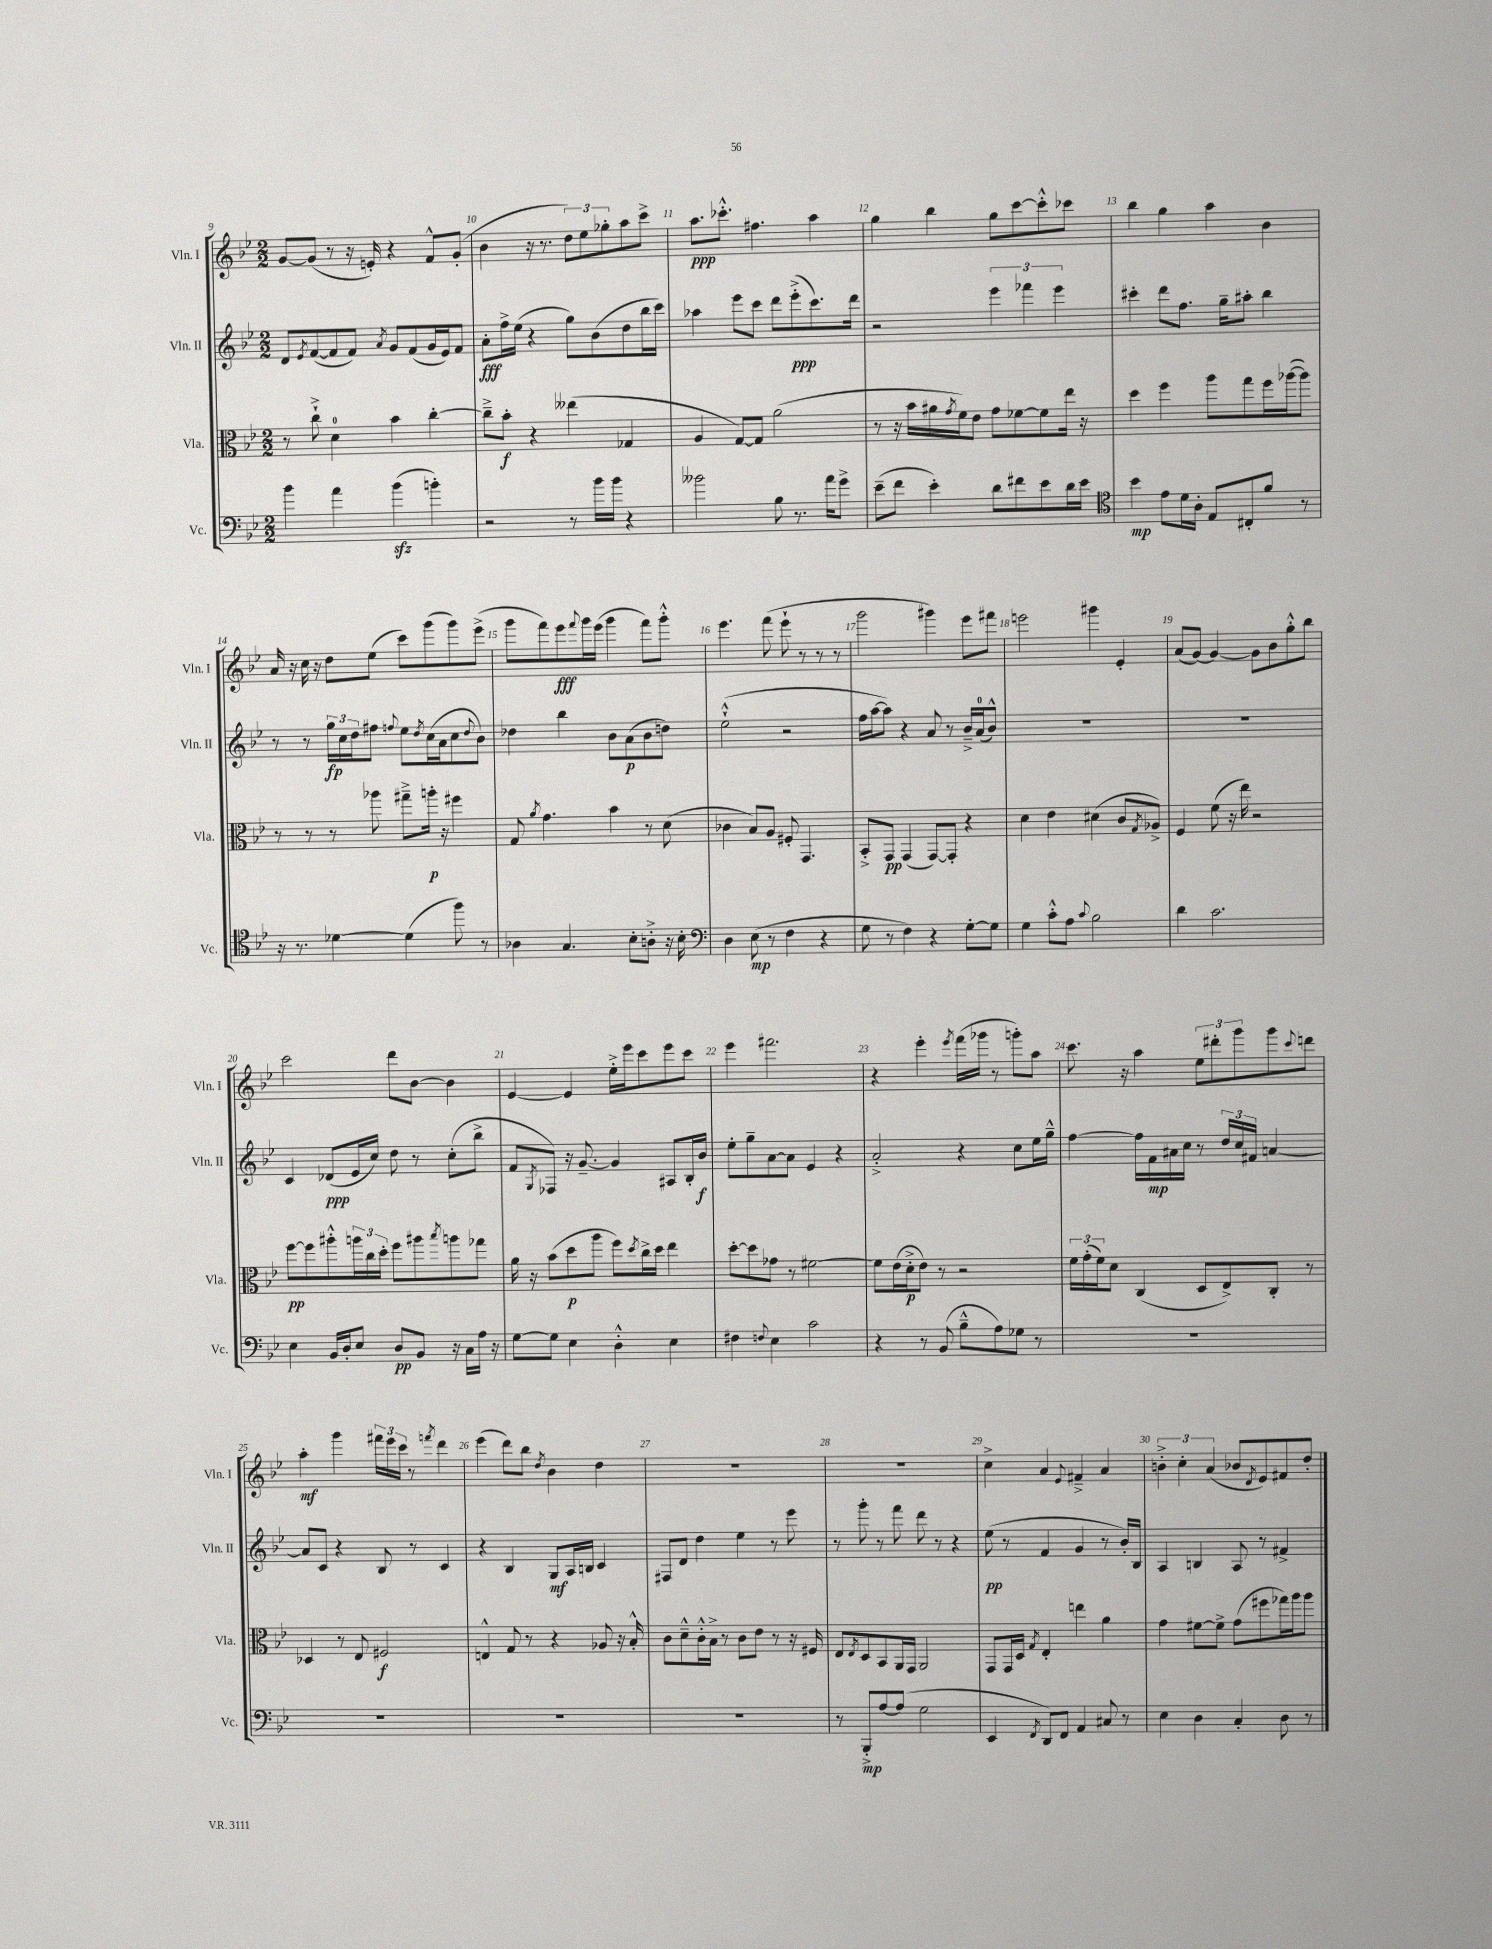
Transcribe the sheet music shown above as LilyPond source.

<<
\new StaffGroup <<
\new Staff = "s0" \with { instrumentName = "Vln. I" shortInstrumentName = "Vln. I" } {
    \clef treble \key bes \major \numericTimeSignature \time 2/2
    g'8~ g'8( r8 r16 e'16-.) r4 f'8-^ g'8-.( |
    bes'4 r16 r8. \tuplet 3/2 { d''8) ees''8 ges''8-. } a''8 c'''8-> |
    a''8.\ppp ces'''8.-.-^ fis''4. a''4 |
    g''4 bes''4 g''8 c'''8~ c'''8-.-^ ces'''8 |
    bes''4 g''4 a''4 bes'4 |
    a'16 r16 c''16 r16 d''8 ees''8( c'''8) g'''8( g'''8) ees'''8->( |
    g'''8 f'''8) ees'''8\fff \appoggiatura { f'''8 } g'''16 ees'''16( g'''4 f'''8) g'''8-.-^ |
    ees'''4. f'''8( ees'''8-! r8 r8 r8 |
    g'''2 gis'''4) ees'''8 fis'''8 |
    e'''2 gis'''4 ees'4-. |
    a'8( g'8~) g'4~ g'8 bes'8 g''8-.-^ bes''8 |
    c'''2 d'''8 bes'8~ bes'4 |
    ees'4~ ees'4 ees''16-.-> ees'''16 c'''8 ees'''8 c'''8 |
    ees'''4 fis'''2. |
    r4 ees'''4-. \acciaccatura { ees'''8 } f'''16( ges'''16 r8 g'''8-.) a''8 |
    c'''8. r16 a''4 \tuplet 3/2 { ees''8 dis'''8-. g'''8 } g'''8 \appoggiatura { c'''8 } d'''8 |
    a''4-.\mf g'''4 \tuplet 3/2 { fis'''16 ees'''16 c'''16 } r8 \acciaccatura { f'''8 } d'''4 |
    ees'''4( d'''8) bes''8 \acciaccatura { d''8 } bes'4 d''4 |
    R1 |
    R1 |
    c''4-> a'4 \appoggiatura { ees'8 } fis'4---> a'4 |
    \tuplet 3/2 { b'4-.-> c''4-. a'4( } bes'8 \acciaccatura { d'8 } ees'8) fis'8 d''8-. \bar "|." |
}
\new Staff = "s1" \with { instrumentName = "Vln. II" shortInstrumentName = "Vln. II" } {
    \clef treble \key bes \major \numericTimeSignature \time 2/2
    d'8 \acciaccatura { ees'8 } f'8~( f'8 f'8) \acciaccatura { a'8 } g'8 f'8( g'16 ees'16) f'8 |
    a'8-.\fff f''16-> ees''16( r4 g''8) bes'8( d''8 bes''16 c'''16) |
    aes''4 ees'''8 c'''8 d'''8 ees'''8-.->\ppp( c'''8.) d'''16 |
    r2 \tuplet 3/2 { ees'''4 fes'''4 ees'''4 } |
    cis'''4-. d'''8 f''8. g''16-- ais''8-. bes''4 |
    r8 r8 \tuplet 3/2 { g''16\fp c''16 d''16 } fis''8 \appoggiatura { f''8 } ees''8 \acciaccatura { d''8 } c''16( a'16 c''8 \appoggiatura { d''8 } bes'8) |
    des''4 bes''4 bes'8 a'8\p( bes'8 d''8) |
    ees''2-!-^( r2 |
    f''16 a''16~ a''8) r4 a'8 r8 bes'16---> a'16-0( bes'8-^) |
    R1 |
    R1 |
    c'4 des'8\ppp( ees'16 c''16) d''8 r8 c''8-.( bes''8-> |
    f'8 \acciaccatura { g8 } fes8) r16 g'8.~-- g'4 ais8 bes16-. bes'16\f |
    ees''8-. g''8-- a'8~ a'8 ees'4 r4 |
    a'2-.-> r4 c''8 ees''16 g''16---^ |
    f''4~ f''16 f'16\mp ais'16 c''16 r8 \tuplet 3/2 { d''16 c''16 fis'16 } a'4~ |
    a'8 c'8 r4 bes8 r8 c'4 |
    r4 bes4 g8\mf a16 b16 c'4 |
    fis8 d'8 d''4 ees''4 r8 ees'''8 |
    r8 g'''8-. r8 f'''8 d'''8 r8 r4 |
    ees''8\pp( r8 f'4 g'4 r8 bes'16-.) bes16 |
    a4 b4 a8 r8 fis'4-> \bar "|." |
}
\new Staff = "s2" \with { instrumentName = "Vla." shortInstrumentName = "Vla." } {
    \clef alto \key bes \major \numericTimeSignature \time 2/2
    r8 c''8-!-> d'4-0 bes'4 c''4~-. |
    c''8---> bes'8-.\f r4 eeses''4( ges4 |
    a4 g8~) g8 a'2( |
    r8 r16 bes'16 ais'16 \acciaccatura { g'8 } f'16) ees'8 g'8 fes'8~ fes'8 ees''16 r16 |
    d''4 f''4 a''8 g''8 f''16 aes''16~( aes''8) |
    r8 r8 r8 aes''8 gis''8---> a''16-.\p r16 fis''4 |
    g8 \acciaccatura { a'8 } g'4. bes'4 r8 d'8( |
    ces'4 bes8) a8 fis8-. g,4. |
    bes,8-.-> g,8\pp g,4( g,8~) g,8-. r4 |
    d'4 ees'4 dis'4( c'8 \acciaccatura { g8 } aes8->) |
    f4 f'8( r16 ees''16) r2 |
    f''8~\pp f''8 ais''8-.-^ \tuplet 3/2 { a''16 c''16 d''16-. } f''8 ais''8 \acciaccatura { bes''8 } a''8 ges''8 |
    a'16 r16 bes'8( d''8\p a''8 f''8) \acciaccatura { d''8 } c''16-> d''16 ees''4 |
    d''8~-. d''8 ges'8 r8 fis'2~ |
    fis'8 ees'16( d'16-.->\p ees'8) r8 r2 |
    \tuplet 3/2 { f'16 g'16-.( f'16) } d'8 c4( d8 ees8->) c8-. r8 |
    des4 r8 ees8 fis2\f |
    e4-^ g8 r8 r4 aes8 r16 bes16-.-^ |
    c'8 d'8---^ c'16-.-^ bes16-> r8 c'8 ees'8 r8 r16 fis16 |
    ees8 \acciaccatura { ees8 } d8 bes,8 a,16 g,16 a,2 |
    g,8 g,16 d16 \acciaccatura { g8 } ees4-. e''4 a'4 |
    g'4 fis'8~ fis'8-> g'8( fis''8 ges''16) a''16 a''8 \bar "|." |
}
\new Staff = "s3" \with { instrumentName = "Vc." shortInstrumentName = "Vc." } {
    \clef bass \key bes \major \numericTimeSignature \time 2/2
    bes'4 a'4 bes'4\sfz( b'4-.) |
    r2 r8 bes'16 bes'16 r4 |
    beses'2 bes8 r8. a'16 g'8-> |
    ees'8--( f'8 ees'4-.) d'8 fis'8 ees'8 d'16 ees'16 |
    \clef tenor bes'4\mp ees'8 d'16 a16-. ees8 cis8-. f'8 r8 |
    r16 r8. des'4~ des'4( f''8) r8 |
    aes4 g4. bes8-. a8-.-> r16 bes16-. |
    \clef bass d4 ees8\mp( r8 f4 r4 |
    g8 r8 f4) r4 g8~-. g8 |
    g4 c'8-.-^ a8 \appoggiatura { c'8 } bes2 |
    d'4 c'2. |
    ees4 bes,16 d16-. ees8 d8\pp bes,8 r16 c16 a16 r16 |
    g8~ g8 ees4 d4-.-^ ees4 |
    fis4 \appoggiatura { f8 } ees4 c'2 |
    r4 r8 bes,8( bes8---^ a8) ges8 r8 |
    R1 |
    R1 |
    R1 |
    R1 |
    r8 bes,,8-.->\mp a8~ a8( g2 |
    ees,4 \acciaccatura { f,8 } d,8) f,8 a,4 cis8 r8 |
    ees4 d4 c4-. d8 r8 \bar "|." |
}
>>
>>
\layout { \context { \Score currentBarNumber = #9 \override BarNumber.break-visibility = ##(#f #t #t) barNumberVisibility = #all-bar-numbers-visible } }
